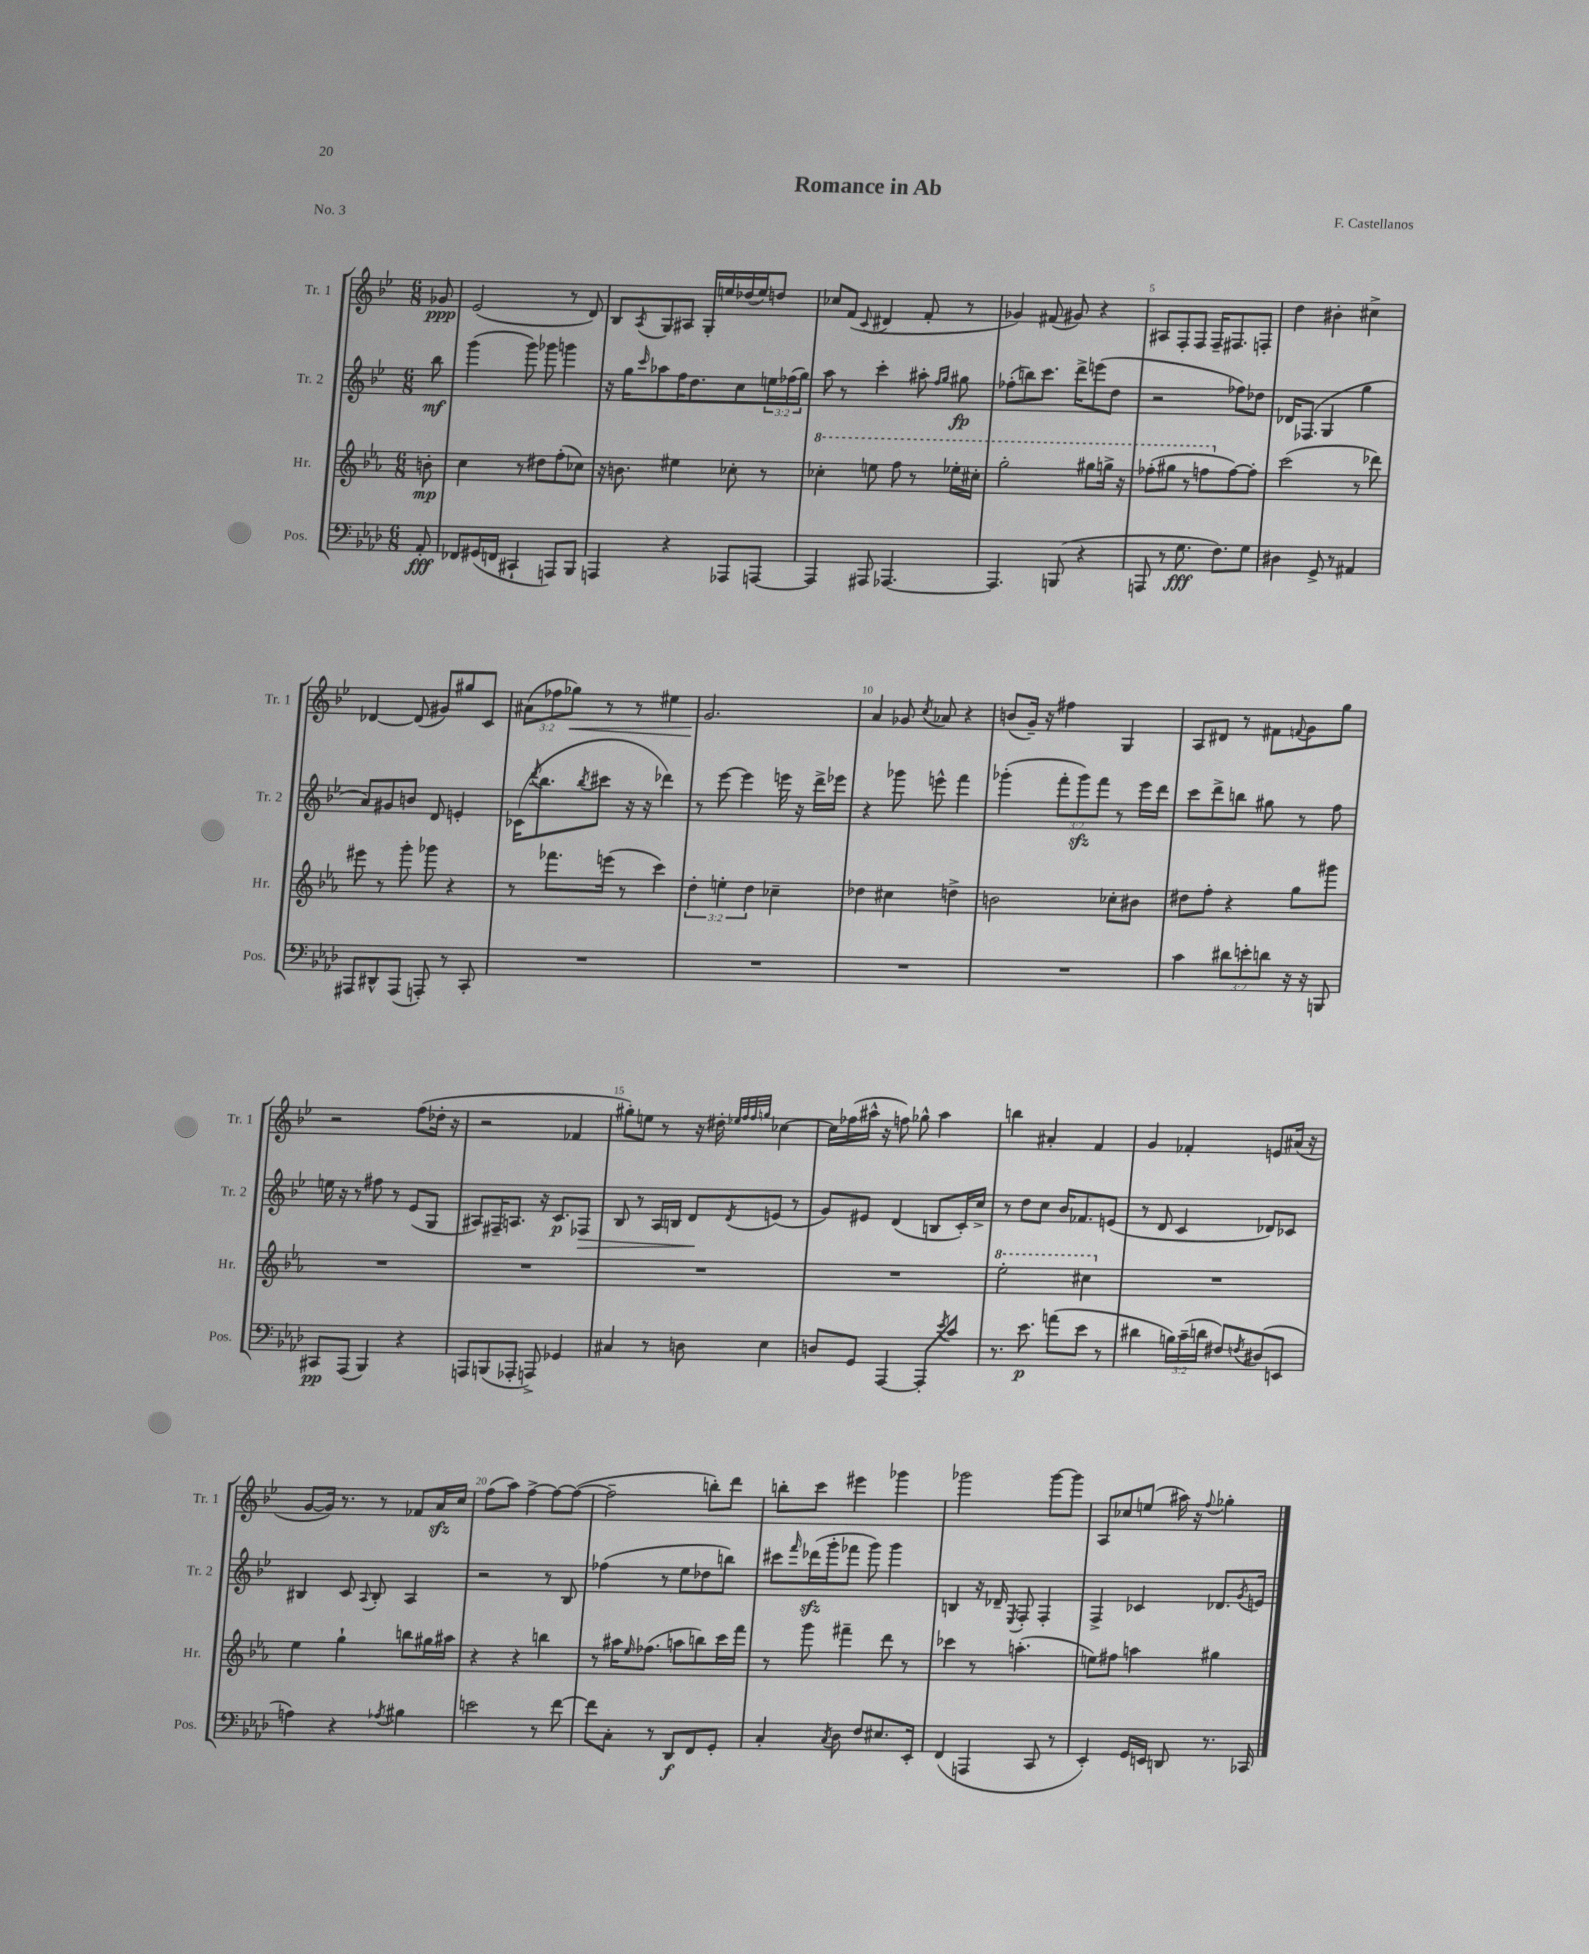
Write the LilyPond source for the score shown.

\header { title = "Romance in Ab" composer = "F. Castellanos" piece = "No. 3" }
<<
\new StaffGroup <<
\new Staff = "s0" \with { instrumentName = "Tr. 1" shortInstrumentName = "Tr. 1" } {
    \clef treble \key bes \major \numericTimeSignature \time 6/8 \override Staff.TupletNumber.text = #tuplet-number::calc-fraction-text \partial 8
    ges'8\ppp |
    ees'2( r8 d'8) |
    bes8 \acciaccatura { a8 } g8 ais8 g16-. e''16 des''16( e''16) d''8 |
    ces''8 f'8( \appoggiatura { c'8 } dis'4 f'8-. r8 |
    ges'4) fis'8( gis'8) r4 |
    ais8 f8-. f8 f16-- fis8. f8-. |
    d''4 bis'4-. cis''4-> |
    des'4~ des'8( gis'8) gis''8 c'8 |
    \tuplet 3/2 { ais'8( fes''8 ges''8\<) } r8 r8 eis''4 |
    g'2.\! |
    a'4 ges'8 \acciaccatura { c''8 } aes'8 r4 |
    b'8( g'16--) r16 fis''4 g4 |
    a8 dis'8 r8 fis'8 \appoggiatura { f'8 } g'8 g''8 |
    r2 f''8( des''16-. r16 |
    r2 fes'4 |
    gis''8-.) e''8 r8 r16 dis''16-. \grace { ees''32 f''32 f''32 g''32 } ces''4~ |
    ces''16 fes''16( ais''16-^ r16 f''8) ges''8-^ ais''4 |
    b''4 ais'4-. f'4 |
    g'4 fes'4-. e'8 ais'16( r16 |
    g'8~ g'16) r8. r8 fes'8 a'16\sfz c''16 |
    f''8( a''8) f''4~-> f''8~ f''8~( |
    f''2-- b''8-.) d'''8 |
    b''8-. c'''8 eis'''4 ges'''4 |
    ges'''2 ges'''8~ ges'''8 |
    a8 ces''8 e''8( ais''16) r16 \appoggiatura { f''8 } ges''4-. \bar "|." |
}
\new Staff = "s1" \with { instrumentName = "Tr. 2" shortInstrumentName = "Tr. 2" } {
    \clef treble \key bes \major \numericTimeSignature \time 6/8 \override Staff.TupletNumber.text = #tuplet-number::calc-fraction-text \partial 8
    bes''8\mf |
    g'''4( g'''8) ges'''8 g'''4 |
    r16 g''16 \grace { c'''16 } aes''8 f''16 d''8. c''8 \tuplet 3/2 { e''16 fes''16( g''16) } |
    a''8 r8 c'''4-. ais''8-. \grace { f''16 g''16 } gis''8\fp |
    fes''8-.( b''8) c'''8. d'''16-> e'''8( d''8 |
    r2 fes''8) des''8 |
    des'16 fes8.( g4 g''4 |
    a'8) gis'8 b'8 d'8 e'4-. |
    ces'16( \acciaccatura { d'''8 } bes''8. \acciaccatura { bes''8 } cis'''8 r16 r16 des'''4) |
    r8 ees'''8~ ees'''4 e'''16 r16 d'''16-> ees'''16 |
    r4 ges'''8 e'''8-^ f'''4 |
    ges'''4-.( \tuplet 3/2 { f'''8-. ges'''8\sfz) f'''8 } r8 ees'''16 d'''16 |
    c'''8 d'''8-> b''8 gis''8 r8 f''8 |
    e''16 r16 r8 fis''8 r8 ees'8( g8 |
    ais8) fis16-- a8. r16 c'8.\p fes8\> |
    bes8 r8 a16 b16 d'8\! \acciaccatura { d'8 } e'8( r8 |
    g'8) eis'8 d'4( b8 c'16-.) c''16-> |
    r8 d''8 c''8 bes'16 fes'8. e'8( |
    r8 d'8 c'4 des'8) ces'8 |
    bis4 c'8 \appoggiatura { a8 } bis8-. a4 |
    r2 r8 bes8 |
    fes''4( r8 ees''8 des''8 b''8) |
    cis'''8 \grace { f'''16 } des'''16\sfz( g'''16-. fes'''8 g'''8) g'''4 |
    b4 r16 des'16-- \acciaccatura { ees8 } f8-. f4-. |
    f4-> ces'4 des'8. \acciaccatura { g'8 } e'16 \bar "|." |
}
\new Staff = "s2" \with { instrumentName = "Hr." shortInstrumentName = "Hr." } {
    \clef treble \key ees \major \numericTimeSignature \time 6/8 \override Staff.TupletNumber.text = #tuplet-number::calc-fraction-text \partial 8
    b'8-.\mp |
    c''4 r8 dis''8 f''8-.( ces''8) |
    r16 b'8. eis''4 ces''8-. r8 |
    \ottava #1 ces'''4-. e'''8 f'''8 r8 ees'''16-. cis'''16-. |
    g'''2-. gis'''8 g'''16-> r16 |
    fes'''8-.( gis'''8 r8 f'''8 \ottava #0 f''8~) f''8-. |
    c'''2( r8 des'''8) |
    eis'''8 r8 g'''8-. ges'''8 r4 |
    r8 fes'''8. e'''16( r8 c'''4) |
    \tuplet 3/2 { d''4-. e''4-. d''4 } ces''4-- |
    des''4 cis''4 d''4-> |
    b'2 ces''8-. bis'8 |
    dis''8 f''8-. r4 g''8 gis'''8 |
    R2. |
    R2. |
    R2. |
    R2. |
    \ottava #1 ees'''2-. cis'''4 \ottava #0 |
    R2. |
    ees''4 g''4-! b''8 gis''16 ais''16 |
    r4 r4 b''4 |
    r8 ais''16 \grace { ees''16 } fes''8.( a''8 b''8) c'''16 f'''16 |
    r8 g'''8 fis'''4-- d'''8 r8 |
    ces'''4 r8 a''4.-.( |
    e''8) fis''8 a''4 gis''4 \bar "|." |
}
\new Staff = "s3" \with { instrumentName = "Pos." shortInstrumentName = "Pos." } {
    \clef bass \key aes \major \numericTimeSignature \time 6/8 \override Staff.TupletNumber.text = #tuplet-number::calc-fraction-text \partial 8
    aes,8-.\fff |
    fes,8 gis,16( f,16 cis,4-! a,,8) bes,,8 |
    a,,4 r4 aes,,8 a,,8~ |
    a,,4 ais,,8 aes,,4.~ |
    aes,,4. b,,8( r4 |
    a,,8 r8 g8.\fff f8.) g8 |
    dis4 g,8-> r8 ais,4 |
    ais,,8 dis,8-^ ais,,8( a,,8-.) r8 c,8-. |
    R2. |
    R2. |
    R2. |
    R2. |
    c'4 \tuplet 3/2 { dis'8 e'8-. d'8 } r16 r16 b,,8 |
    cis,8\pp aes,,8( bes,,4) r4 |
    a,,8 b,,8( aes,,8-. a,,8->) ges,4 |
    cis4 r8 d8 ees4 |
    d8 g,8 aes,,4~ aes,,8-. \acciaccatura { ees'8 } c'8 |
    r8. ees'8.\p a'8( ees'8 r8 |
    dis'4 \tuplet 3/2 { b16) c'16--( d'16 } fis8) \acciaccatura { f8 } dis8( e,8 |
    a4) r4 \acciaccatura { aes8 } bis4 |
    e'2 r8 f'8~ |
    f'8 c8-. r8 des,8\f f,8 g,8-. |
    c4-. \acciaccatura { c8 } des8 f8 eis8. ees,16-. |
    f,4( a,,4 c,8 r8 |
    ees,4-.) g,16 e,16 d,8 r8. ces,16 \bar "|." |
}
>>
>>
\layout { \context { \Score \override BarNumber.break-visibility = ##(#f #t #t) barNumberVisibility = #(every-nth-bar-number-visible 5) } }
